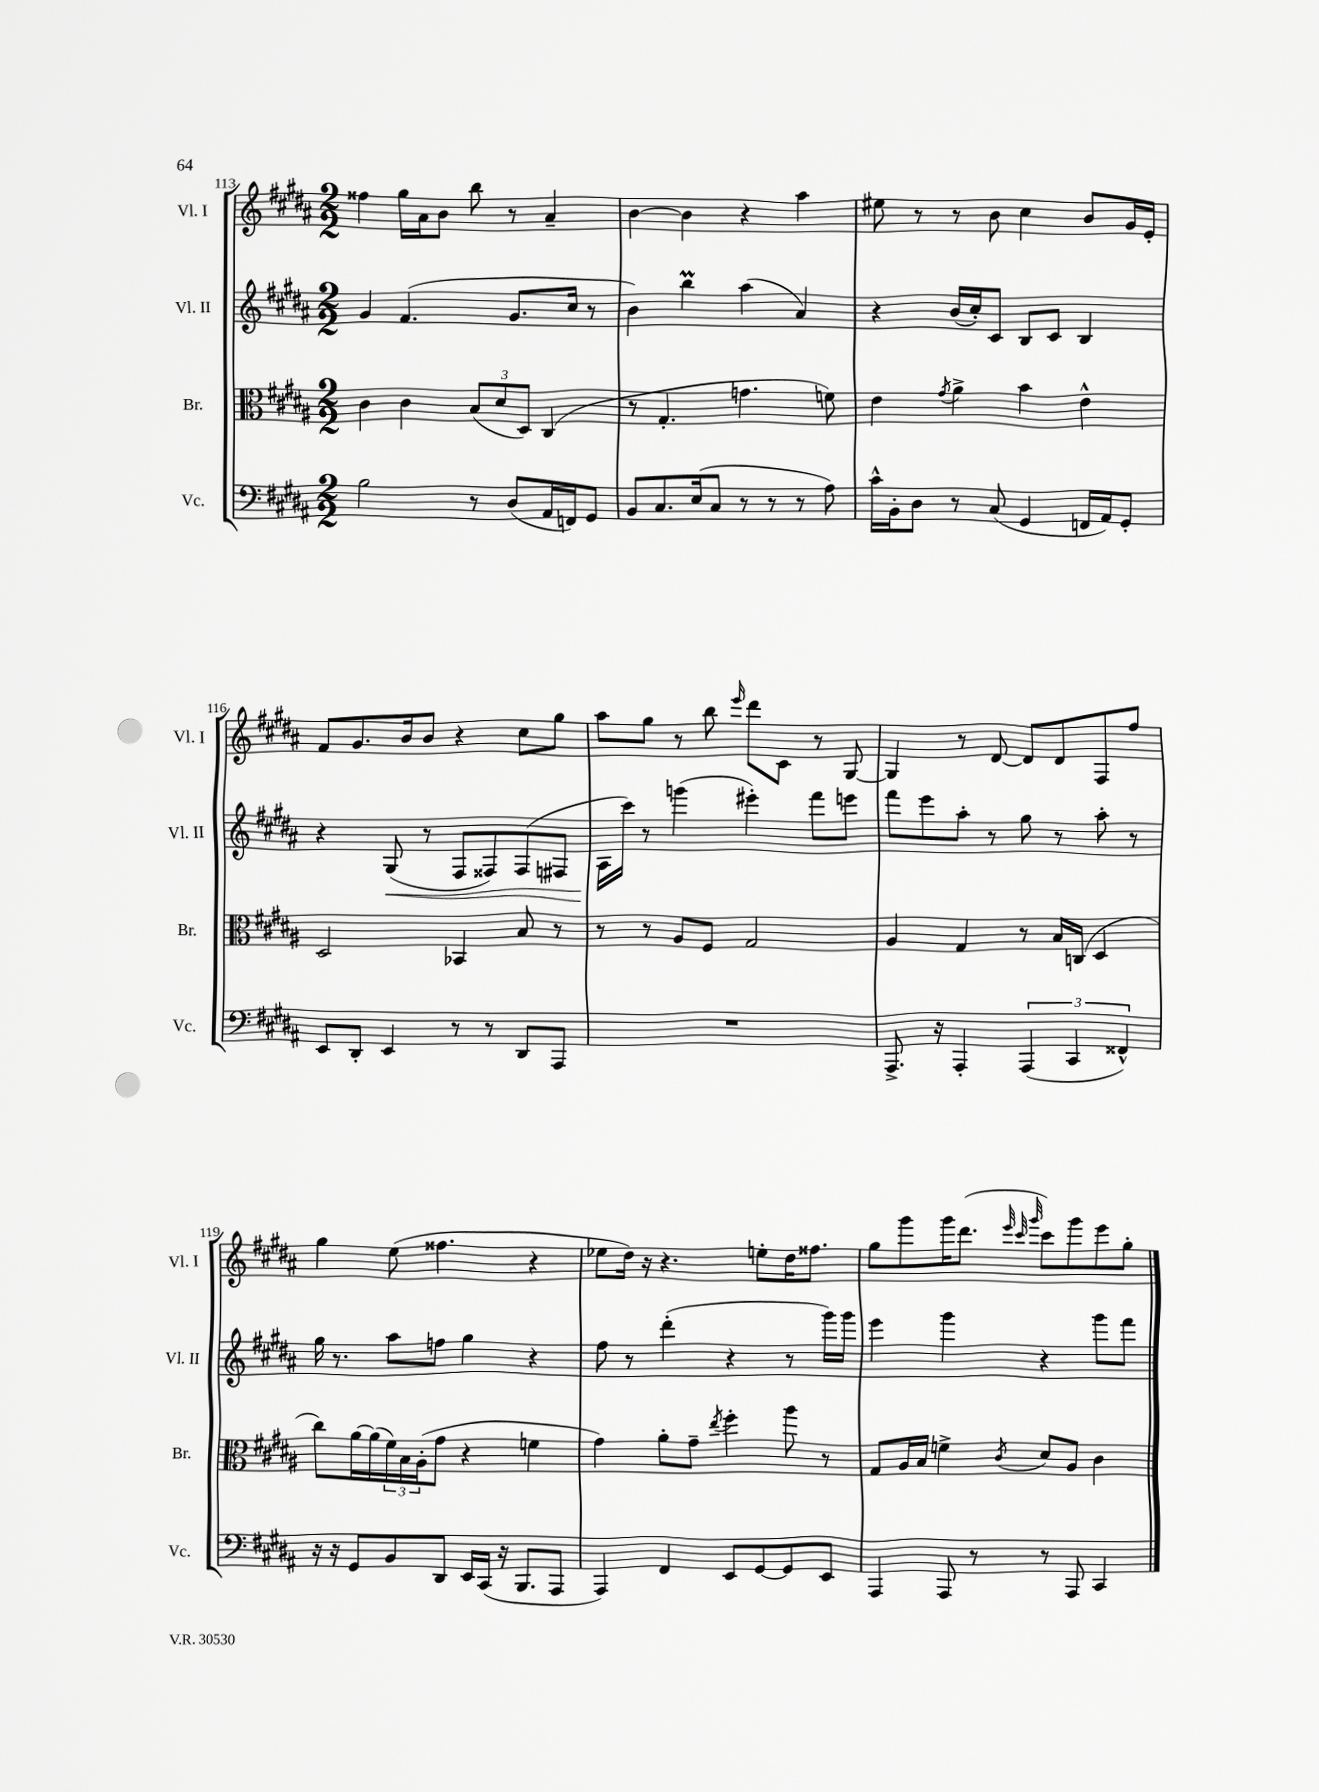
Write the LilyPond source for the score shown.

<<
\new StaffGroup <<
\new Staff = "s0" \with { instrumentName = "Vl. I" shortInstrumentName = "Vl. I" } {
    \clef treble \key b \major \numericTimeSignature \time 2/2
    fisis''4 gis''16 ais'16 b'8 b''8 r8 ais'4-- |
    b'4~ b'4 r4 ais''4 |
    eis''8 r8 r8 b'8 cis''4 b'8 gis'16 e'16-. |
    fis'8 gis'8. b'16 b'8 r4 cis''8 gis''8 |
    ais''8 gis''8 r8 b''8 \grace { e'''16 } dis'''8 cis'8 r8 gis8~ |
    gis4 r8 dis'8~ dis'8 dis'8 fis8 fis''8 |
    gis''4 e''8( fisis''4. r4 |
    ees''8 dis''16) r16 r4. e''8-. dis''16 fisis''8. |
    gis''8 gis'''8 gis'''16 dis'''8.( \grace { e'''32 cis'''32 gis'''32 } cis'''8) gis'''8 e'''8 gis''8-. \bar "|." |
}
\new Staff = "s1" \with { instrumentName = "Vl. II" shortInstrumentName = "Vl. II" } {
    \clef treble \key b \major \numericTimeSignature \time 2/2
    gis'4 fis'4.( gis'8. cis''16 r8 |
    b'4) b''4\prall ais''4( ais'4) |
    r4 b'16( cis''16-.) cis'8 b8 cis'8 b4 |
    r4 gis8\<( r8 fis8 fisis8) fisis8( fis8 |
    ais16\! cis'''16) r8 g'''4( eis'''4-.) fis'''8 e'''8 |
    fis'''8 e'''8 ais''8-. r8 gis''8 r8 ais''8-. r8 |
    gis''16 r8. ais''8 f''8 gis''4 r4 |
    fis''8 r8 dis'''4-.( r4 r8 gis'''16) gis'''16 |
    e'''4 gis'''4 r4 gis'''8 fis'''8 \bar "|." |
}
\new Staff = "s2" \with { instrumentName = "Br." shortInstrumentName = "Br." } {
    \clef alto \key b \major \numericTimeSignature \time 2/2
    cis'4 cis'4 \tuplet 3/2 { b8( dis'8 dis8) } cis4( |
    r8 gis4.-. g'4. f'8) |
    e'4 \acciaccatura { gis'8 } ais'4-> b'4 e'4-^ |
    dis2 bes,4 b8 r8 |
    r8 r8 ais8 fis8 gis2 |
    ais4 gis4 r8 b16 c16( dis4 |
    cis''8) ais'16~ ais'16( \tuplet 3/2 { fis'16) b16 ais16-.( } gis'8 r4 f'4 |
    gis'4) ais'8-. gis'8-- \acciaccatura { e''8 } fis''4-. ais''8 r8 |
    gis8 ais16 b16 f'4-> \acciaccatura { cis'8 } dis'8 ais8 cis'4 \bar "|." |
}
\new Staff = "s3" \with { instrumentName = "Vc." shortInstrumentName = "Vc." } {
    \clef bass \key b \major \numericTimeSignature \time 2/2
    b2 r8 dis8( ais,16 f,16) gis,8 |
    b,8 cis8. e16( cis8 r8 r8 r8 ais8) |
    cis'16-^ b,16-. dis8 r8 cis8( gis,4 f,16 ais,16) gis,8-. |
    e,8 dis,8-. e,4 r8 r8 dis,8 ais,,8 |
    R1 |
    ais,,8.-> r16 ais,,4-. \tuplet 3/2 { ais,,4( cis,4 fisis,4-^) } |
    r16 r16 gis,8 b,8 dis,8 e,16 cis,16( r16 b,,8. ais,,8 |
    ais,,4) fis,4 e,8 gis,8~ gis,8 e,8 |
    ais,,4 ais,,8 r8 r8 ais,,8 cis,4 \bar "|." |
}
>>
>>
\layout { \context { \Score currentBarNumber = #113 } }
